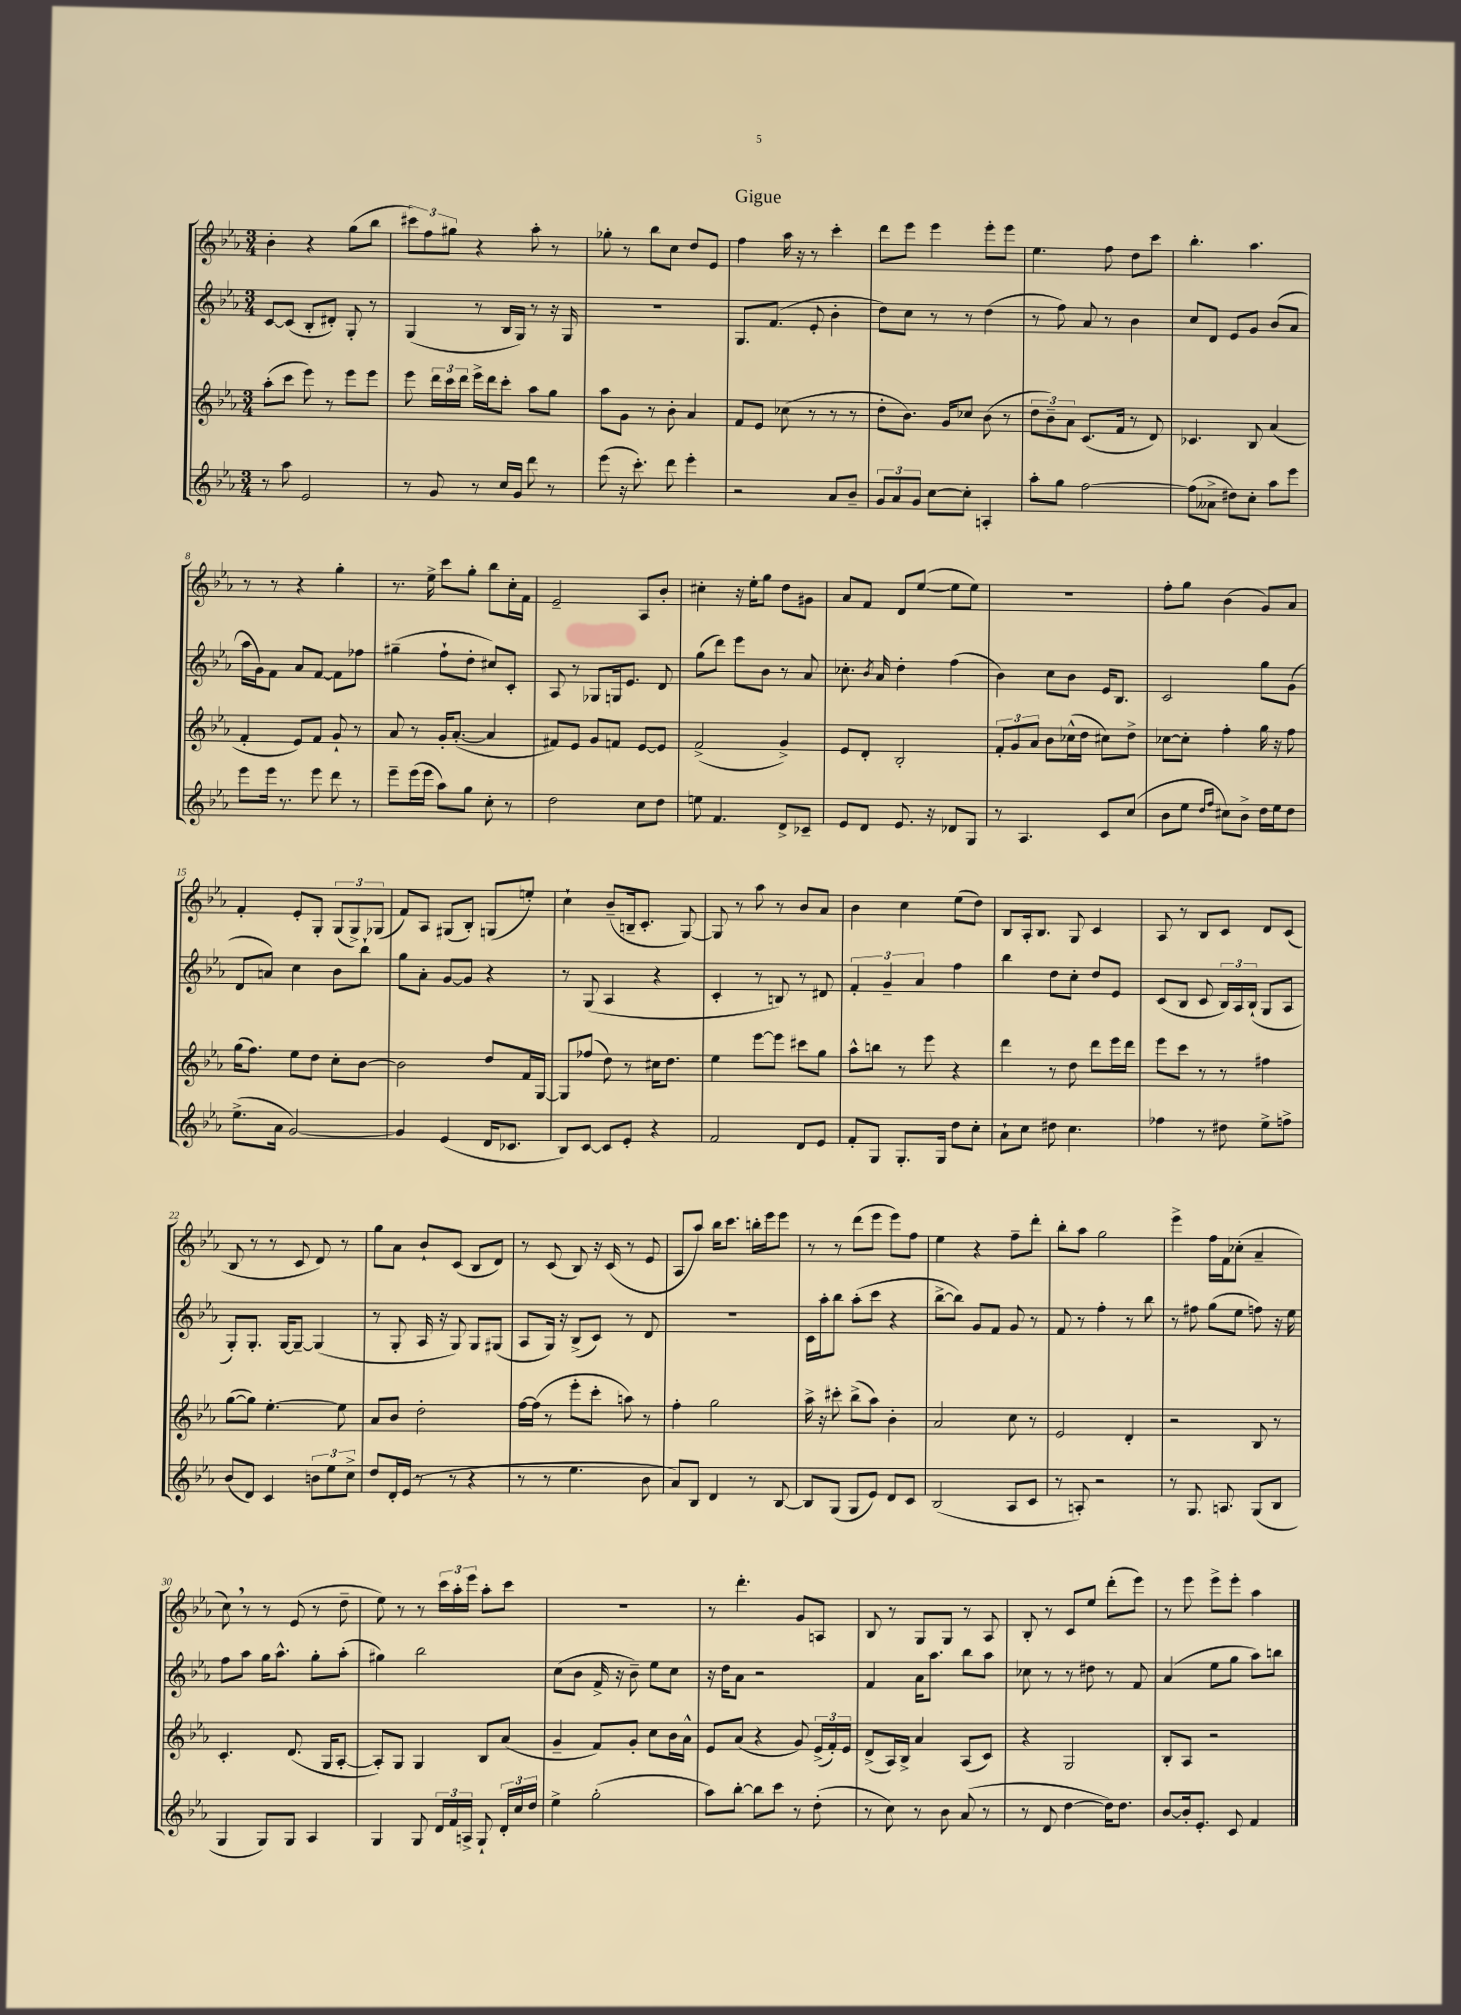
\header { title = "Gigue" }
<<
\new StaffGroup <<
\new Staff = "s0" {
    \clef treble \key ees \major \numericTimeSignature \time 3/4
    \autoBeamOff bes'4-. r4 g''8[( bes''8] |
    \tuplet 3/2 { cis'''8[) f''8 gis''8] } r4 aes''8-. r8 |
    ges''8-. r8 bes''8[ c''8] d''8[ ees'8] |
    f''4 aes''16 r16 r8 c'''4-. |
    d'''8[ ees'''8] ees'''4 ees'''8[-. ees'''8] |
    ees''4. f''8 d''8[ c'''8] |
    bes''4.-. aes''4. |
    r8 r8 r4 g''4-. |
    r8. ees''16-> c'''8[ g''8]-. bes''8[ c''16-. f'16] |
    ees'2-- aes8[ bes'8]-. |
    cis''4-. r16 ees''16[-. g''8] d''8[ gis'8] |
    aes'8[ f'8] d'8[ ees''8]~( ees''8[ ees''8]) |
    R2. |
    f''8[-. g''8] bes'4( g'8[) aes'8] |
    f'4-. ees'8[-. g8]-. \tuplet 3/2 { g8[( g8->) ges8]( } |
    f'8[) aes8] gis8[( bes8]-.) g8[( e''8]-.) |
    c''4-! bes'8[--( b16-- c'8.]-. g8~) |
    g8 r8 aes''8 r8 bes'8[ aes'8] |
    bes'4 c''4 ees''8[( d''8]) |
    bes8[ aes16-. bes8.] g8 c'4 |
    aes8 r8 bes8[ c'8] d'8[ c'8]( |
    bes8 r8 r8 c'8 d'8) r8 |
    g''8[ aes'8] bes'8[-! c'8]( bes8[ d'8]) |
    r8 c'8( bes8) r16 c'16( r8 ees'8 |
    aes8[ aes''8]) bes''16[ c'''8.] b''16[-. ees'''16 ees'''8] |
    r8 r8 d'''8[( ees'''8] ees'''8[) f''8] |
    ees''4 r4 f''8[-- d'''8]-. |
    bes''8[-. aes''8] g''2 |
    ees'''4-> f''16[ f'16 ces''8]-.( aes'4-- |
    c''8) \breathe r8 r8 ees'8( r8 d''8-- |
    ees''8) r8 r8 \tuplet 3/2 { c'''16[ aes''16-. ees'''16] } aes''8[-. c'''8] |
    R2. |
    r8 d'''4.-. g'8[ a8] |
    bes8 r8 g8[ g8] r8 aes8 |
    bes8-. r8 c'8[ ees''8] d'''8[-.( ees'''8]) |
    r8 ees'''8 ees'''8[-> ees'''8]-. aes''4 \bar "|." |
}
\new Staff = "s1" {
    \clef treble \key ees \major \numericTimeSignature \time 3/4
    \autoBeamOff c'8[~ c'8]( bes8[-. dis'8]-.) g8-. r8 |
    g4( r8 bes16[ g16]) r8 r16 g16 |
    R2. |
    g8.[ f'8.]( ees'8-. bes'4-. |
    d''8[) c''8] r8 r8 d''4( |
    r8 f''8) aes'8 r8 bes'4 |
    c''8[ d'8] ees'8[ g'8] bes'8[( aes'8] |
    aes''16[ g'16) f'8] aes'8[ f'8]~ f'8[ fes''8] |
    gis''4--( f''8[-! d''8]-. cis''8[) c'8]-. |
    aes8 r8 ges8[ g16 ees'8.] d'8 |
    g''8[( d'''8]) ees'''8[ bes'8] r8 aes'8 |
    ces''8.-. \acciaccatura { bes'8 } aes'16 d''4-. f''4( |
    bes'4) c''8[ bes'8] ees'16[ bes8.] |
    c'2 g''8[ g'8]( |
    d'8[ a'8]) c''4 bes'8[ bes''8]-! |
    g''8[ aes'8]-. g'8[~ g'8] r4 |
    r8 g8( aes4 r4 |
    c'4-. r8 b8) r8 dis'8 |
    \tuplet 3/2 { f'4-. g'4-- aes'4 } f''4 |
    bes''4 d''8[ c''8]-. d''8[ ees'8] |
    c'8[( bes8] c'8 \tuplet 3/2 { bes16[) aes16 bes16]-!( } g8[ aes8] |
    g8[-.) g8.]-. g16[~ g8]~-- g4( |
    r8 g8-. aes16 r16 g8) g8[ gis8]( |
    aes8[ g16]) r16 bes8[->( c'8]) r8 d'8 |
    R2. |
    c'16[ aes''16-. bes''8] aes''8[-.( c'''8] r4 |
    bes''8[~-> bes''8]) g'8[ f'8] g'8 r8 |
    f'8 r8 f''4-. r8 bes''8 |
    r8 fis''8 g''8[( ees''8] f''8) r16 ees''16 |
    f''8[ aes''8] g''16[ aes''8.]-^ g''8[-. aes''8]-.( |
    gis''4) bes''2 |
    c''8[( bes'8] f'16-> r16 bes'8--) ees''8[ c''8] |
    r16 d''16[ aes'8] r2 |
    f'4 aes'16[ aes''8.] bes''8[ aes''8] |
    ces''8 r8 r8 dis''8 r8 f'8 |
    aes'4( ees''8[ g''8] aes''8[) b''8] \bar "|." |
}
\new Staff = "s2" {
    \clef treble \key ees \major \numericTimeSignature \time 3/4
    \autoBeamOff aes''8[-.( c'''8] ees'''8) r8 ees'''8[ ees'''8] |
    ees'''8 \tuplet 3/2 { d'''16[ c'''16 d'''16] } ees'''16[-> d'''16 c'''8]-. aes''8[ g''8] |
    aes''8[ g'8] r8 bes'8-. aes'4 |
    f'8[ ees'8] ces''8( r8 r8 r8 |
    d''8[-. bes'8.]) g'16[ ces''8] bes'8( r8 |
    \tuplet 3/2 { d''8[ bes'8--) aes'8] } c'8.[( f'16] r8 d'8) |
    ces'4. bes8 aes'4( |
    f'4-. ees'8[) f'8] g'8-! r8 |
    aes'8 r8 g'16[-. aes'8.]~-.( aes'4 |
    fis'8[) ees'8] g'8[ f'8] ees'8[~ ees'8] |
    f'2->( g'4->) |
    ees'8[ d'8]-. bes2-. |
    \tuplet 3/2 { f'8[-. g'8 aes'8] } bes'8[ ces''16-^( d''16] cis''8[) d''8]-> |
    ces''8[~ ces''8]-. f''4-. g''16 r16 f''8 |
    g''16[( f''8.]) ees''8[ d''8] c''8[-. bes'8]~ |
    bes'2 d''8[ f'16 g16]~ |
    g8[ fes''8]( d''8) r8 cis''16[ d''8.] |
    ees''4 ees'''8[~ ees'''8] cis'''8[ g''8] |
    aes''8[-^ b''8] r8 ees'''8 r4 |
    d'''4 r8 d''8 d'''8[ ees'''16 d'''16] |
    ees'''8[ c'''8] r8 r8 fis''4 |
    g''8[~( g''8]) ees''4.~-. ees''8 |
    aes'8[ bes'8] d''2-. |
    f''16[~ f''16]( r8 ees'''8[-. c'''8]-. a''8) r8 |
    f''4-. g''2 |
    aes''16-> r16 cis'''8-. bes''8[->( aes''8]) bes'4-. |
    aes'2 c''8 r8 |
    ees'2 d'4-. |
    r2 bes8 r8 |
    c'4.-. d'8.( g16[ aes8]~-. |
    aes8[-.) g8] g4 bes8[ aes'8]( |
    g'4-- f'8[) g'8]-. c''8[ bes'16 aes'16]-^ |
    ees'8[ aes'8]( r4 g'8) \tuplet 3/2 { ees'16[->( f'16-.) ees'16] } |
    d'8[->( aes16) bes16]-> aes'4 aes8[( c'8]) |
    r4 g2 |
    bes8[-. aes8] r2 \bar "|." |
}
\new Staff = "s3" {
    \clef treble \key ees \major \numericTimeSignature \time 3/4
    \autoBeamOff r8 aes''8 ees'2 |
    r8 g'8 r8 c''16[ g'16] d'''8 r8 |
    ees'''8( r16 c'''8.-.) d'''8 ees'''4-. |
    r2 aes'8[ bes'8]-- |
    \tuplet 3/2 { g'8[ aes'8 g'8] } c''8[~ c''8]-. a4-. |
    aes''8[-. g''8] f''2~ |
    f''8[( aeses'8]-> dis''8[) c''8]-. aes''8[ ees'''8] |
    ees'''8[ ees'''16] r8. ees'''8 d'''8 r8 |
    ees'''8[-- ees'''16( ees'''16] aes''8[) g''8] c''8-. r8 |
    d''2 c''8[ d''8] |
    e''8 f'4. d'8[-> ces'8]-- |
    ees'8[ d'8] ees'8. r16 des'8[ g8] |
    r8 aes4. c'8[ c''8]( |
    bes'8[ ees''8] \grace { d''16[ f''16] } cis''8[) bes'8]-> d''16[ ees''16 d''8] |
    ees''8.[->( aes'16] g'2~) |
    g'4 ees'4( d'16[ ces'8.] |
    bes8[) c'8]~ c'8[ ees'8]-. r4 |
    f'2 d'8[ ees'8] |
    f'8[-. g8] g8.[-. g16] d''8[ c''8]-. |
    aes'8[-! c''8] dis''8 c''4. |
    fes''4 r8 dis''8 ees''8[-> f''8]-> |
    bes'8[( d'8]) c'4 \tuplet 3/2 { b'8[ ees''8 c''8]-> } |
    d''8[ d'16-. ees'16]( r8 r8 r4 |
    r8 r8 ees''4. bes'8 |
    aes'8[) bes8] d'4 r8 bes8~ |
    bes8[ g8]( g8[ ees'8]) d'8[ c'8] |
    bes2( aes8[ c'8] |
    r8 a8-.) r2 |
    r8 g8. a8. g8[( bes8] |
    g4 g8[) g8] aes4 |
    g4 g8 \tuplet 3/2 { d'16[ f'16 a16]-> } g8-! \tuplet 3/2 { d'16[-. c''16 d''16] } |
    ees''4-> g''2-.( |
    aes''8[) bes''8]~-. bes''8[ c'''8] r8 d''8-.( |
    r8 c''8) r8 bes'8 aes'8( r8 |
    r8 d'8 d''4~ d''16[) d''8.] |
    bes'8[~ bes'16-. ees'8.]-. c'8 f'4 \bar "|." |
}
>>
>>
